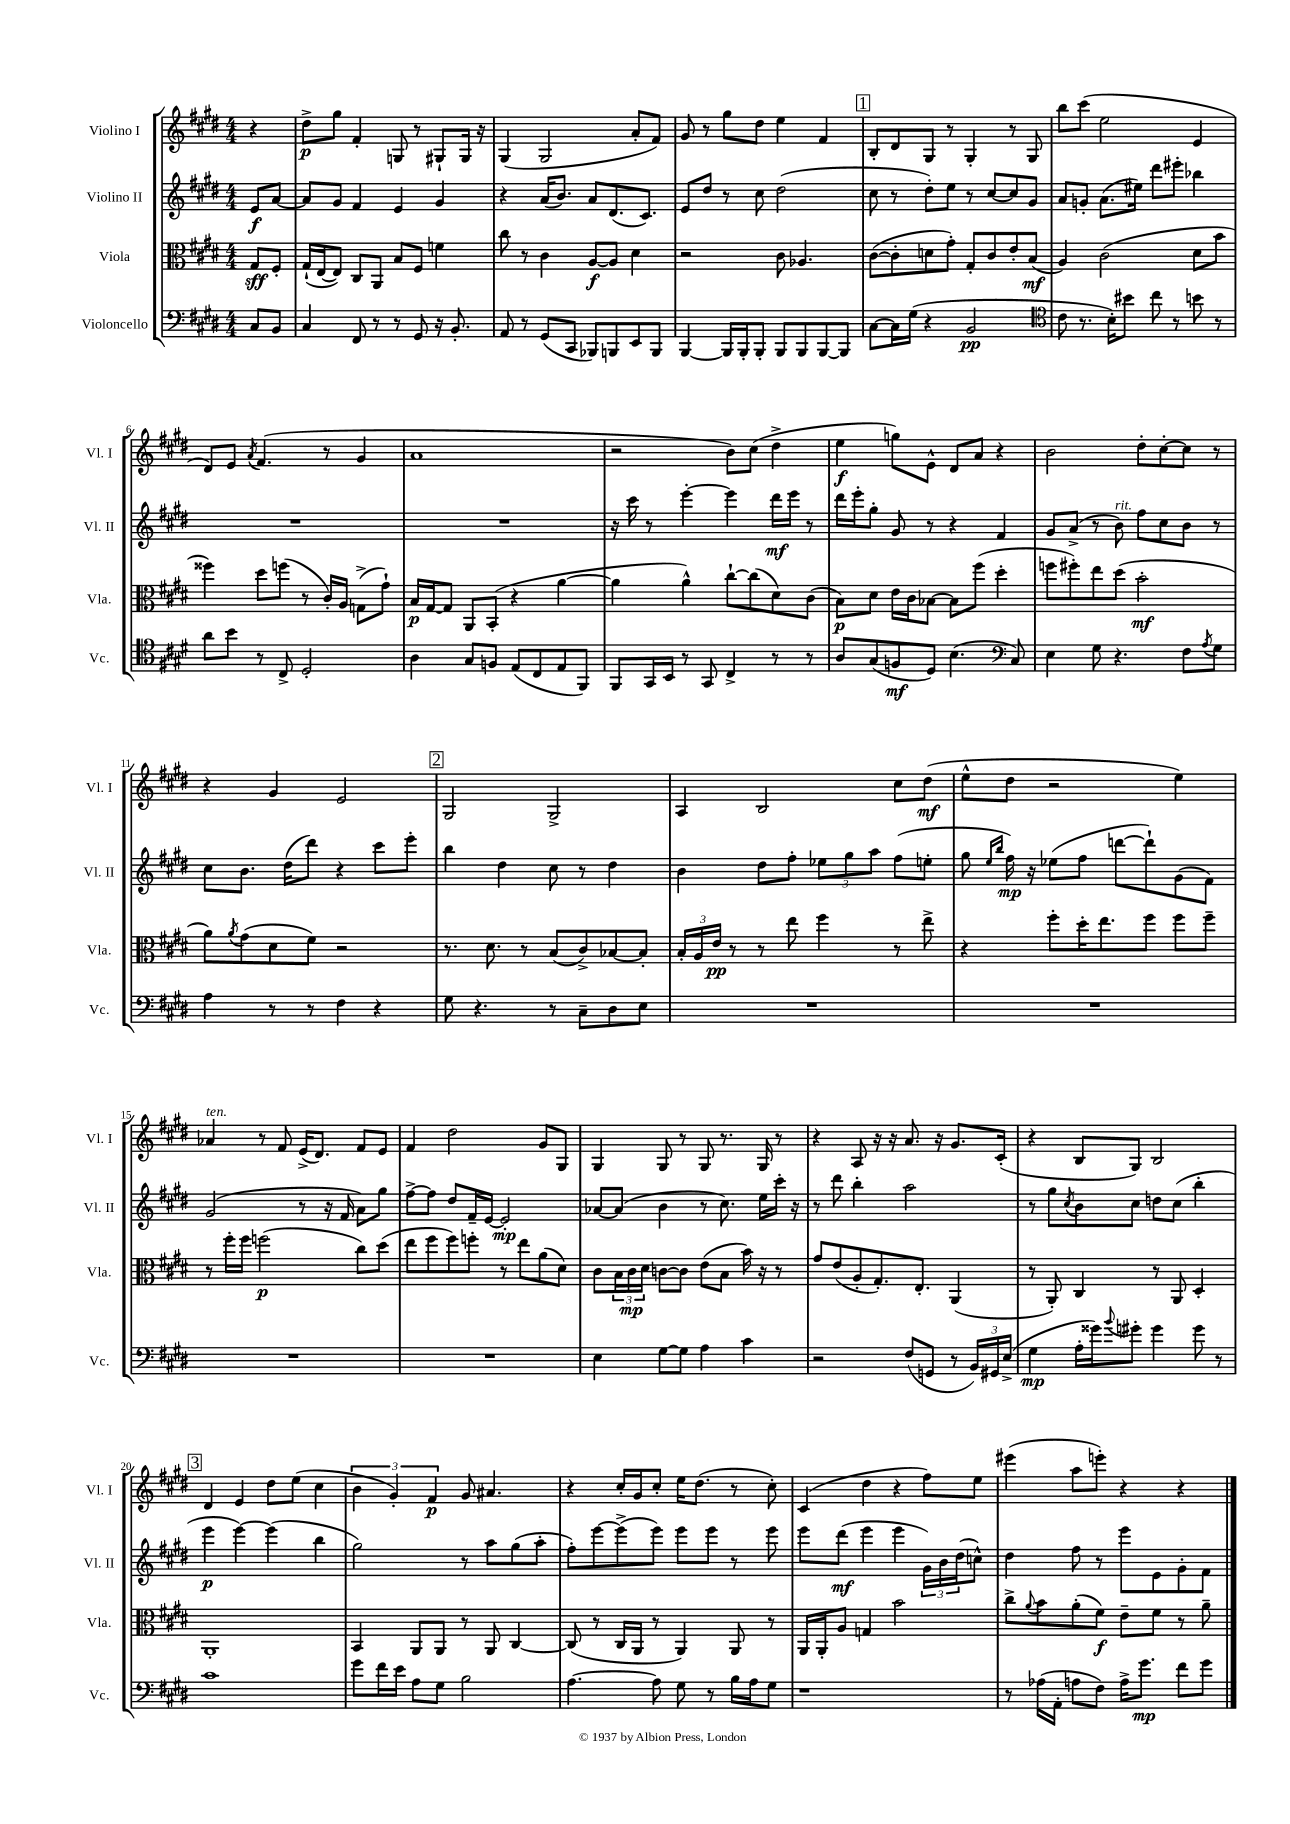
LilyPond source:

<<
\new StaffGroup <<
\new Staff = "s0" \with { instrumentName = "Violino I" shortInstrumentName = "Vl. I" } {
    \clef treble \key e \major \numericTimeSignature \time 4/4 \partial 4
    r4 |
    dis''8->\p gis''8 fis'4-. g8 r8 gis8-! gis16 r16 |
    gis4( gis2 a'8-. fis'8) |
    gis'8 r8 gis''8 dis''8 e''4 fis'4 |
    \mark \markup { \box "1" } b8-. dis'8 gis8 r8 gis4-. r8 gis8 |
    b''8 cis'''8( e''2 e'4 |
    dis'8) e'8 \acciaccatura { a'8 } fis'4.( r8 gis'4 |
    a'1 |
    r2 b'8) cis''8( dis''4-> |
    e''4\f g''8) e'8-^ dis'8 a'8 r4 |
    b'2 dis''8-. cis''8~-. cis''8 r8 |
    r4 gis'4 e'2 |
    \mark \markup { \box "2" } gis2 gis2-> |
    a4 b2 cis''8 dis''8\mf( |
    e''8-^ dis''8 r2 e''4) |
    aes'4^\markup { \italic "ten." } r8 fis'8 e'16->( dis'8.) fis'8 e'8 |
    fis'4 dis''2 gis'8 gis8 |
    gis4 gis8 r8 gis8 r8. gis16 r8 |
    r4 a8 r16 r16 a'8. r16 gis'8. cis'16-.( |
    r4 b8 gis8) b2 |
    \mark \markup { \box "3" } dis'4 e'4 dis''8 e''8( cis''4 |
    \tuplet 3/2 { b'4 gis'4-.) fis'4\p } gis'8 ais'4. |
    r4 cis''16-. gis'16 cis''8-. e''16 dis''8.( r8 cis''8-.) |
    cis'4( dis''4 r4 fis''8) e''8 |
    eis'''4( a''8 e'''8-.) r4 r4 \bar "|." |
}
\new Staff = "s1" \with { instrumentName = "Violino II" shortInstrumentName = "Vl. II" } {
    \clef treble \key e \major \numericTimeSignature \time 4/4 \partial 4
    e'8\f a'8~ |
    a'8 gis'8 fis'4 e'4 gis'4 |
    r4 a'16( b'8.) a'8 dis'8.( cis'8.) |
    e'8 dis''8 r8 cis''8 dis''2( |
    \mark \markup { \box "1" } cis''8 r8 dis''8-.) e''8 r8 cis''8~ cis''8 gis'8 |
    a'8 g'8-. a'8.( eis''16) dis'''8 eis'''8-. bes''4 |
    R1 |
    R1 |
    r16 cis'''16 r8 e'''4~-. e'''4 dis'''16\mf e'''16 r8 |
    dis'''16 e'''16-. gis''8-. gis'8 r8 r4 fis'4 |
    gis'8 a'8->( r8 b'8^\markup { \italic "rit." }) fis''8 cis''8 b'8 r8 |
    cis''8 b'8. dis''16( dis'''8) r4 cis'''8 e'''8-. |
    \mark \markup { \box "2" } b''4 dis''4 cis''8 r8 dis''4 |
    b'4 dis''8 fis''8-. \tuplet 3/2 { ees''8 gis''8 a''8 } fis''8( e''8-. |
    gis''8 \grace { e''16 b''16 } fis''16\mp) r16 ees''8( fis''8 d'''8~ d'''8-!) gis'8( fis'8) |
    gis'2( r8 r16 fis'16 a'8) gis''8 |
    fis''8~-> fis''8 dis''8 fis'16-- e'16~ e'2-.\mp |
    aes'8~ aes'8( b'4 r8 cis''8.) e''16 cis'''16-. r16 |
    r8 dis'''8 b''4-. a''2 |
    r8 gis''8 \acciaccatura { cis''8 } b'8 cis''8 d''8 cis''8( b''4-. |
    \mark \markup { \box "3" } e'''4\p e'''4~) e'''4( b''4 |
    gis''2) r8 a''8 gis''8( a''8-. |
    fis''8-.) e'''8~ e'''8->( e'''8) e'''8 e'''8 r8 e'''8 |
    e'''8 dis'''8\mf( e'''4 e'''4 \tuplet 3/2 { gis'16) b'16 dis''16( } c''8-^) |
    dis''4 fis''8 r8 e'''8 e'8 gis'8-. fis'8 \bar "|." |
}
\new Staff = "s2" \with { instrumentName = "Viola" shortInstrumentName = "Vla." } {
    \clef alto \key e \major \numericTimeSignature \time 4/4 \partial 4
    gis8\sff fis8-. |
    gis16-!( e16~ e8) cis8 a,8 b8 fis8 f'4 |
    cis''8 r8 cis'4 a8~\f a8 dis'4 |
    r2 cis'8 aes4. |
    \mark \markup { \box "1" } cis'8~( cis'8-. d'8 gis'8-.) gis8-. cis'8 e'8-. b8\mf( |
    a4) cis'2( dis'8 b'8 |
    fisis''4) dis''8 f''8( r8 cis'16-.) a16 g8->( gis'8-!) |
    b16\p gis16~ gis8 a,8 b,8-.( r4 a'4~ |
    a'4 a'4-^) cis''8~-! cis''8( dis'8) cis'8( |
    b8\p) dis'8 e'16 cis'16 bes8~ bes8 fis''8( dis''4-. |
    f''8 fis''8-.) e''8 dis''8( b'2-.\mf |
    a'8) \acciaccatura { a'8 } gis'8( dis'8 fis'8) r2 |
    \mark \markup { \box "2" } r8. dis'8. r8 b8( cis'8->) bes8~ bes8-. |
    \tuplet 3/2 { b16-. a16 e'16\pp } r8 r8 e''8 fis''4 r8 e''8-> |
    r4 fis''8-. dis''16-. e''8. fis''8 fis''8 fis''8-- |
    r8 fis''16-. fis''16 f''2\p( cis''8) dis''8( |
    e''8 fis''8 fis''8) f''8-. r8 e''8 a'8( dis'8) |
    cis'8 \tuplet 3/2 { b16 cis'16\mp dis'16 } c'8~ c'8 e'8( b8 b'16) r16 r8 |
    gis'8 e'8( a8-. gis8.-.) e8.-. a,4( |
    r8 a,8-.) cis4 r8 a,8 dis4-. |
    \mark \markup { \box "3" } a,1-. |
    b,4 a,8 a,8 r8 a,8 cis4~ |
    cis8( r8 cis16 a,16 r8 a,4) a,8 r8 |
    a,16 a,16-. a8 g4 b'2 |
    cis''8-> \appoggiatura { a'8 } b'8 a'8-.( fis'8\f) e'8-- fis'8 r8 a'8-- \bar "|." |
}
\new Staff = "s3" \with { instrumentName = "Violoncello" shortInstrumentName = "Vc." } {
    \clef bass \key e \major \numericTimeSignature \time 4/4 \partial 4
    cis8 b,8 |
    cis4 fis,8 r8 r8 gis,8 r16 b,8.-. |
    a,8 r8 gis,8( cis,8 bes,,8) b,,8 e,8 b,,8 |
    b,,4~ b,,16 b,,16-. b,,8-. b,,8 b,,8 b,,8~ b,,8 |
    \mark \markup { \box "1" } cis8~ cis16 gis16( r4 b,2\pp |
    \clef tenor cis'8 r8. b16-.) bis'8 cis''8 r8 b'8 r8 |
    a'8 b'8 r8 cis8-> dis2-. |
    a4 gis8 f8 e8( cis8 e8 fis,8) |
    fis,8 gis,16 b,16 r8 gis,8 cis4-> r8 r8 |
    a8 gis8( f8\mf dis8) b4.( \clef bass cis8) |
    e4 gis8 r4. fis8 \acciaccatura { a8 } gis8 |
    a4 r8 r8 fis4 r4 |
    \mark \markup { \box "2" } gis8 r4. r8 cis8-- dis8 e8 |
    R1 |
    R1 |
    R1 |
    R1 |
    e4 gis8~ gis8 a4 cis'4 |
    r2 fis8( g,8 r8 \tuplet 3/2 { b,16) gis,16 e16->( } |
    gis4\mp a16-. gisis'16) \appoggiatura { b'8 } gis'8-. gis'4 gis'8 r8 |
    \mark \markup { \box "3" } cis'1 |
    gis'8 fis'16 e'16 a8 gis8 b2 |
    a4.~ a8 gis8 r8 b16 a16 gis8 |
    r1 |
    r8 aes16( a,16-. a8 fis8) a16-> gis'8.\mp fis'8 gis'8 \bar "|." |
}
>>
>>
